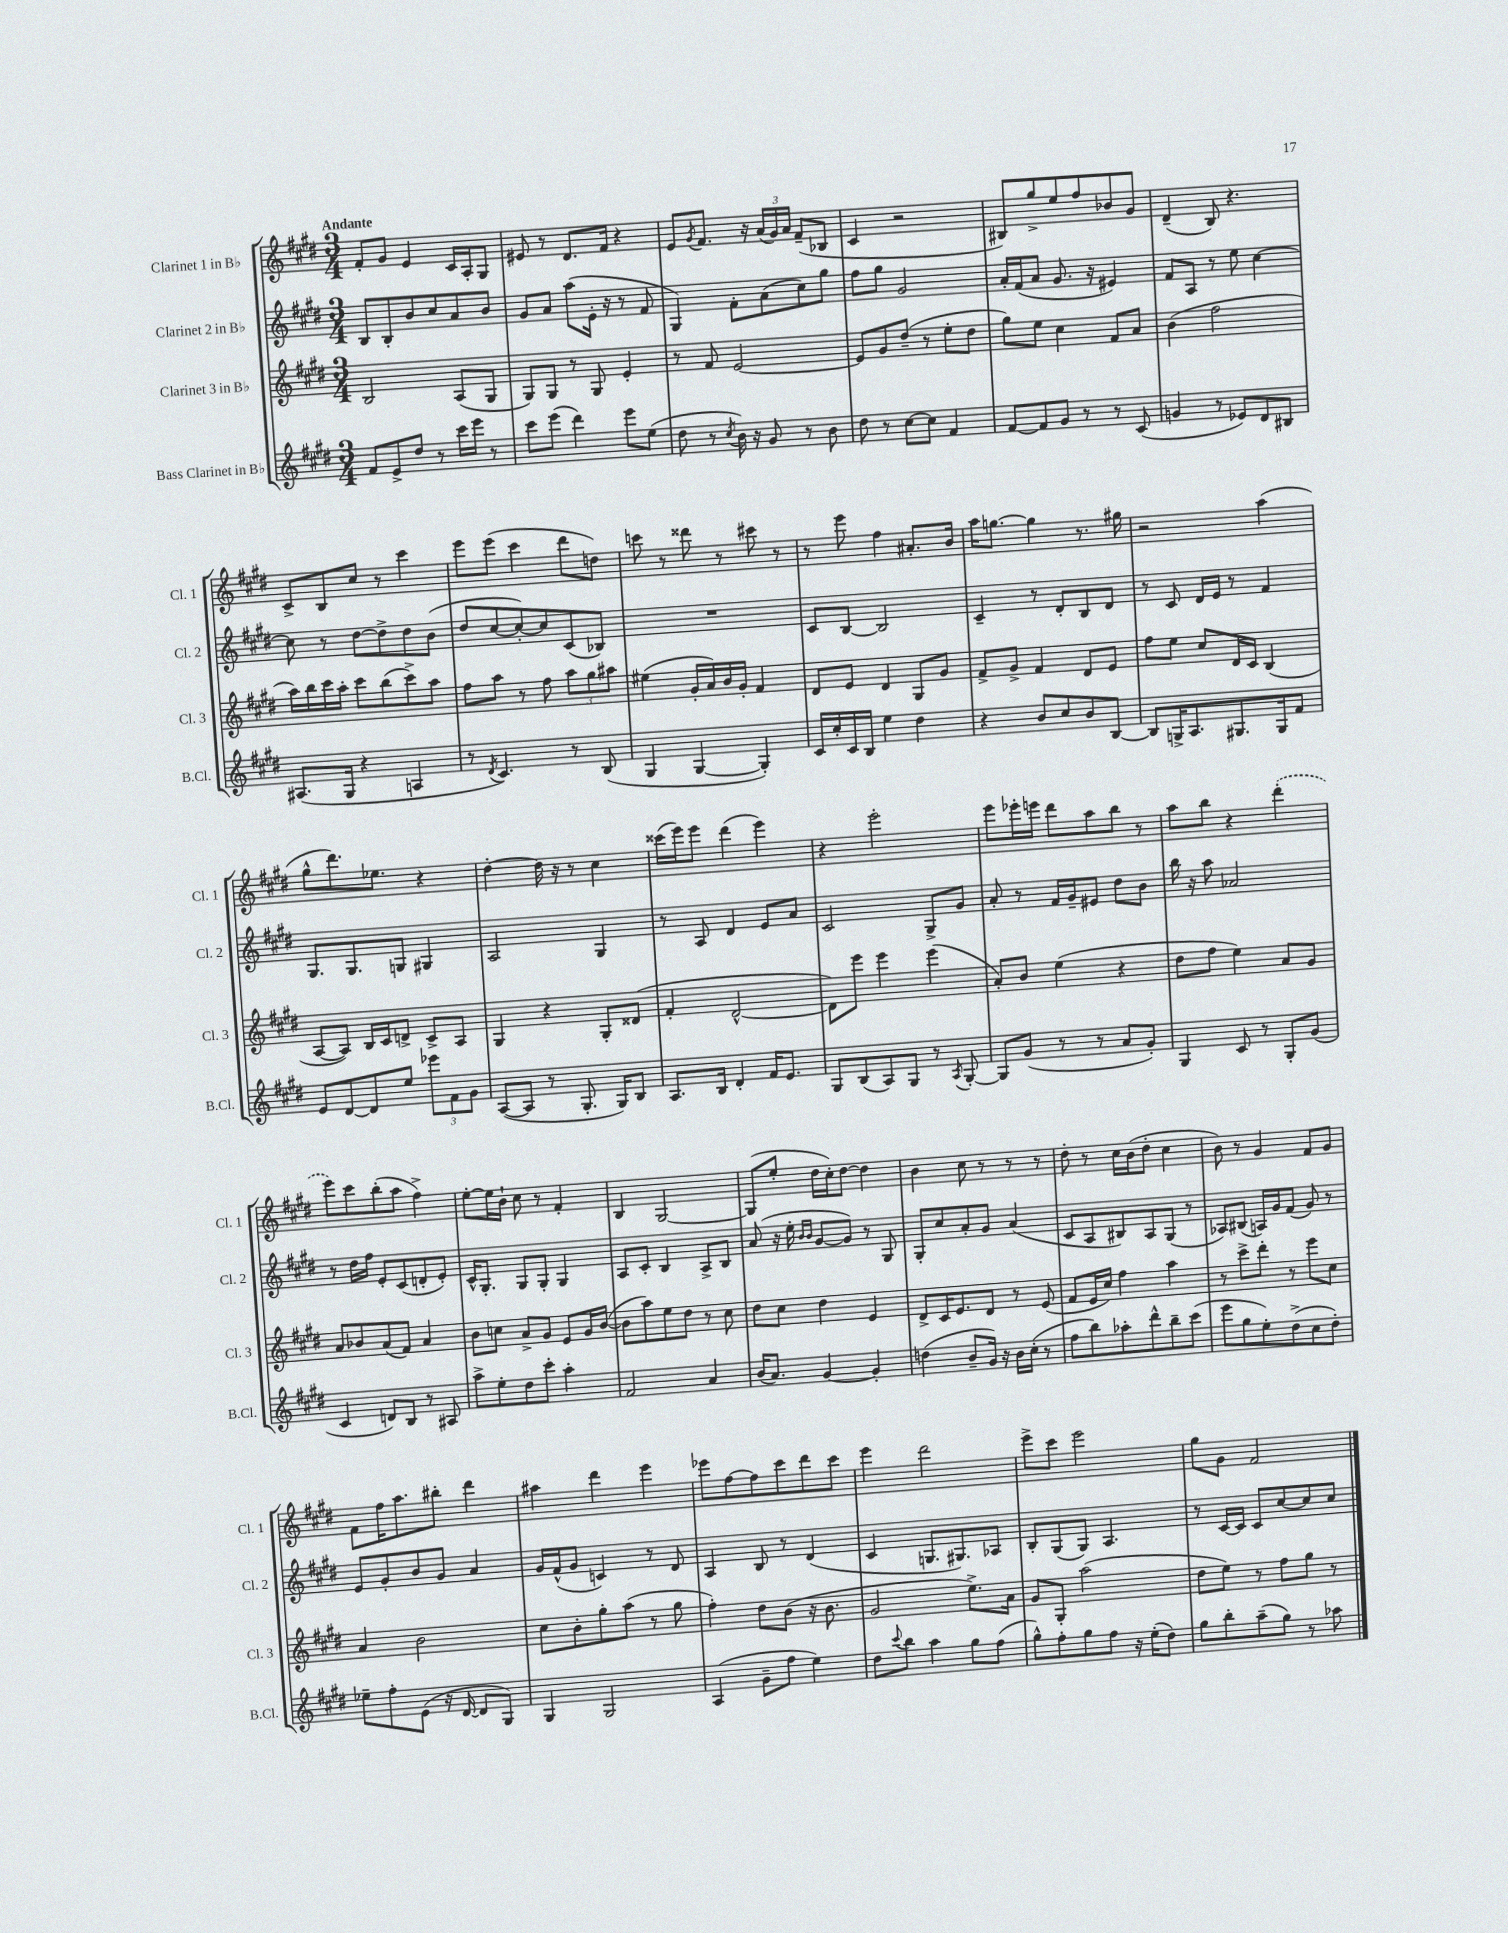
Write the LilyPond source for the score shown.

<<
\new StaffGroup <<
\new Staff = "s0" \with { instrumentName = "Clarinet 1 in Bb" shortInstrumentName = "Cl. 1" } {
    \clef treble \key e \major \numericTimeSignature \time 3/4 \tempo "Andante"
    fis'8-. gis'8 e'4 cis'16 a16-. gis8 |
    eis'8 r8 dis'8. fis'16 r4 |
    e'8 \acciaccatura { gis'8 } fis'8. r16 \tuplet 3/2 { a'16( gis'16) a'16 } fis'8--( bes8 |
    cis'4 r2 |
    bis8) gis''8-> e''8 fis''8 bes'8 gis'8 |
    dis'4--( b8) r4. |
    cis'8-> b8 cis''8 r8 cis'''4 |
    e'''8 e'''8( cis'''4 dis'''8 d''8) |
    c'''8 r8 disis'''8 r8 cis'''8 r8 |
    r8 e'''8 fis''4 ais'8.-. b'16 |
    a''16 g''8.~ g''4 r8. gis''16 |
    r2 a''4( |
    gis''8-^ dis'''8.) ees''8. r4 |
    dis''4~-. dis''16 r16 r8 cis''4 |
    cisis'''16( e'''16) e'''8 dis'''4( e'''4) |
    r4 e'''2-. |
    e'''8 ees'''16-. e'''16 dis'''8 a''8 b''8 r8 |
    a''8 b''8 r4 \once \slurDashed dis'''4-.( |
    e'''8) cis'''8 b''8-.( a''8 fis''4->) |
    e''8~-. e''16 b'16-! cis''8 r8 fis'4-. |
    b4 gis2~ |
    gis8( e''8-. dis''16 cis''16-.) dis''8~ dis''4 |
    b'4 cis''8 r8 r8 r8 |
    dis''8-. r8 cis''16 b'16( dis''8-. cis''4 |
    b'8) r8 gis'4 fis'8 gis'8 |
    fis'8 fis''16 a''8. bis''8-. dis'''4 |
    ais''4 dis'''4 e'''4 |
    ees'''8 fis''8~ fis''8 cis'''8 dis'''8 cis'''8 |
    e'''4 dis'''2 |
    e'''8-> cis'''8 e'''2 |
    gis''8 gis'8 fis'2 \bar "|." |
}
\new Staff = "s1" \with { instrumentName = "Clarinet 2 in Bb" shortInstrumentName = "Cl. 2" } {
    \clef treble \key e \major \numericTimeSignature \time 3/4
    b8 b8-. b'8 cis''8 a'8 b'8 |
    gis'8 a'8 a''8( e'16-. r16 r8 fis'8 |
    gis4) fis'8-. a'8( cis''8) gis''8 |
    fis''8 gis''8 gis'2 |
    a'16-. fis'16( a'8 gis'8. r16 eis'4) |
    fis'8 a8 r8 e''8 cis''4~ |
    cis''8 r8 dis''8~ dis''8-> dis''8 b'8( |
    dis''8 cis''8~ cis''8~-.) cis''8 cis'8( bes8) |
    R2. |
    cis'8 b8~ b2 |
    cis'4-- r8 dis'8-. b8 dis'8 |
    r8 cis'8 dis'16 e'16 r8 fis'4 |
    gis8. gis8. g8 gis4 |
    a2 gis4 |
    r8 a8 dis'4 e'8 a'8 |
    cis'2 gis8-> gis'8 |
    a'8-. r8 fis'16 gis'16-- eis'8 dis''8 b'8 |
    b''16 r16 a''8 aes'2 |
    r8 dis''16 fis''16 e'8-. cis'8( d'8-. e'8-.) |
    cis'16-^ gis8.-. gis8 gis8-. gis4 |
    a8 cis'8-. b4 a8-> b8 |
    a'8( r16 e''16-. \grace { b'16 b'16 } gis'8~ gis'8) r8 gis8 |
    gis8-. cis''8 a'8-. gis'8 a'4( |
    cis'8 a8 bis8) a8 gis8( r8 |
    aes8) bis8( a16) gis'16 fis'8( gis'8) r8 |
    e'8 gis'8-. b'8 gis'8 a'4 |
    gis'16 fis'16-^( gis'8 c'4) r8 dis'8 |
    a4 b8 r8 dis'4( |
    cis'4 g8. gis8.) aes8 |
    b8-. gis8( gis8) a4. |
    r8 cis'16~ cis'16 cis'8 cis''8~ cis''8 cis''8 \bar "|." |
}
\new Staff = "s2" \with { instrumentName = "Clarinet 3 in Bb" shortInstrumentName = "Cl. 3" } {
    \clef treble \key e \major \numericTimeSignature \time 3/4
    b2 a8( gis8 |
    gis8) gis8 r8 gis8 e'4-. |
    r8 fis'8 e'2~ |
    e'8 gis'8 dis''8--( r8 e''8-. dis''8 |
    gis''8) e''8 cis''4 fis'8 a'8 |
    b'4( fis''2 |
    a''16) b''16 cis'''16 a''16-. cis'''8 b''8( cis'''8->) a''8 |
    fis''8 a''8 r8 fis''8 \tuplet 3/2 { a''8 gis''8 ais''8 } |
    eis''4( gis'16-. a'16) b'16 gis'16-. fis'4 |
    dis'8 e'8 dis'4 gis8 gis'8 |
    fis'8-> gis'8-> fis'4 dis'8 e'8 |
    fis''8 e''8 cis''8 dis'16 cis'16 b4( |
    a8~ a8) b16 cis'16 d'8-> cis'8-> a8 |
    gis4 r4 gis8-. disis'8( |
    fis'4-. dis'2~-^ |
    dis'8) e'''8 e'''4 e'''4( |
    a'8-.) b'8 e''4( r4 |
    dis''8 fis''8 e''4) a'8 gis'8 |
    a'8 bes'8 a'8( fis'8) a'4 |
    b'8 c''8 a'8-> gis'8 e'8 gis'16 b'16~( |
    b'8 a''8) e''8 dis''8 r8 cis''8 |
    dis''8 cis''8 dis''4 e'4 |
    dis'8-> cis'16 e'8. dis'8 r8 e'8( |
    fis'8 e'16 cis''16) fis''4 a''4 |
    r8 cis'''8-> dis'''8-. r8 e'''8 cis''8 |
    a'4 b'2 |
    cis''8 b'8-. gis''8-. a''8( r8 gis''8 |
    fis''4-.) dis''8 b'8( r16 b'8. |
    gis'2 e''8.->) a'16 |
    gis'8 gis8-. a''2( |
    dis''8 e''8) r8 fis''8 gis''8 r8 \bar "|." |
}
\new Staff = "s3" \with { instrumentName = "Bass Clarinet in Bb" shortInstrumentName = "B.Cl." } {
    \clef treble \key e \major \numericTimeSignature \time 3/4
    fis'8 e'8-> dis''8 r8 cis'''16 e'''16 r8 |
    cis'''8 e'''8( dis'''4) e'''8 e''8( |
    dis''8 r8 \acciaccatura { cis''8 } b'16) r16 gis'8 r8 b'8 |
    dis''8 r8 cis''8~ cis''8 fis'4 |
    fis'8~ fis'8 gis'8 r8 r8 cis'8( |
    g'4 r8 ees'8) dis'8 bis8 |
    ais8.( gis16 r4 a4 |
    r8 \acciaccatura { dis'8 } cis'4.) r8 b8( |
    gis4 gis4~ gis4-.) |
    cis'16 cis''16-. cis'16 b16 e''4 dis''4 |
    r4 b'8 cis''8 b'8 b8~ |
    b8 g16-> a8. gis8. gis16 fis'8 |
    e'8 dis'8~ dis'8 e''8 \tuplet 3/2 { ees'''8 fis'8 gis'8 } |
    a8~( a8 r8 gis8.-. gis16) b8 |
    a8. b16 dis'4-. fis'16 e'8. |
    gis8 b8( a8) gis8 r8 \acciaccatura { a8 } gis8~-. |
    gis8 gis'8( r8 r8 a'8 gis'8-.) |
    gis4 cis'8 r8 gis8-. gis'8( |
    cis'4 d'8) b8 r8 ais8 |
    a''8-> e''8-. dis''8 cis'''8-. a''4-. |
    fis'2 a'4 |
    b'16( a'8.) gis'4~ gis'4-. |
    d''4( b'8-- gis'16) r16 b'16 cis''16-.( r8 |
    fis''8 b''8) aes''8-. dis'''8-^ b''8-- cis'''8( |
    e'''8 gis''8 e''8-.) dis''8->( cis''8 dis''8-.) |
    ees''8-- fis''8-. e'8( r16 dis'16~ dis'8 gis8) |
    gis4 gis2 |
    a4( gis'8-- fis''8 e''4) |
    dis''8 \appoggiatura { cis'''8 } b''8 a''4 gis''8 fis''8( |
    gis''8-^) fis''8-. gis''8 fis''8 r16 e''16-.( dis''8) |
    gis''8 b''8-. a''8--( gis''8) r8 aes''8 \bar "|." |
}
>>
>>
\layout { \context { \Score \remove "Bar_number_engraver" } }
